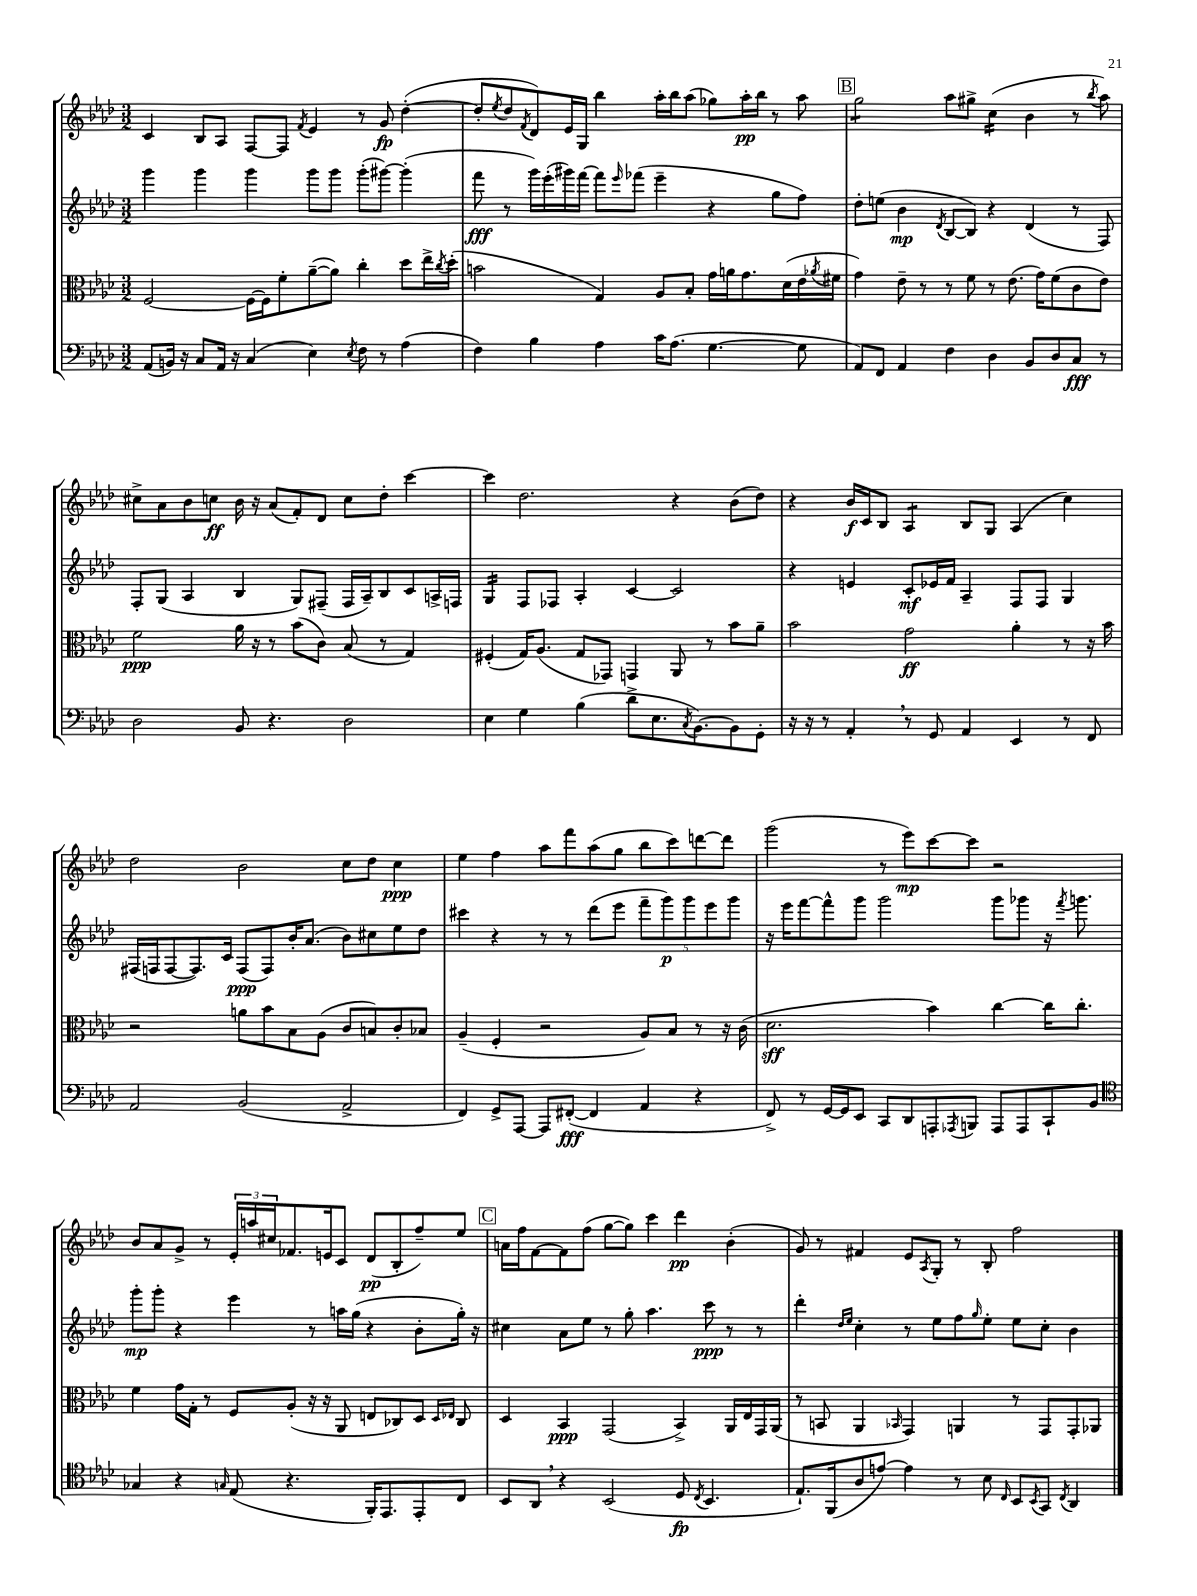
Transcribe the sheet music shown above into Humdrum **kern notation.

**kern	**kern	**kern	**kern
*staff4	*staff3	*staff2	*staff1
*clefF4	*clefC3	*clefG2	*clefG2
*k[b-e-a-d-]	*k[b-e-a-d-]	*k[b-e-a-d-]	*k[b-e-a-d-]
*M3/2	*M3/2	*M3/2	*M3/2
(8AA-/L	[2F/	4ggg\	4c/
16BB/Jk)	.	.	.
16r	.	.	.
8C/L	.	4ggg\	8B-/L
16AA-/Jk	.	.	8A-/J
16r	.	.	.
(4C/	16F\_LL	4ggg\	[8F/L
.	16F\]J	.	.
.	8f'\	.	8F/]J
.	.	.	8qf/
4E-\)	([8a-~\	8ggg\L	4e-/
.	8a-\]J)	8ggg\J	.
8qE-/	.	.	.
8F\	4cc'\	(8ggg'\L	8r
8r	.	[8ggg#\J)	8g/
(4A-\	8dd-\L	(4ggg#'\]	([4dd-'\
.	16ee-^\L	.	.
.	8qcc/	.	.
.	(16dd-'\JJ	.	.
=	=	=	=
4F\)	2b\	8fff\	8dd-'/]L
.	.	.	8qee-/
.	.	8r	8dd-/
.	.	.	8qf/
4B-\	.	16ggg\LL)	8d-/)
.	.	(16eee-'\	.
.	.	16ggg#\)	16e-/L
.	.	[16fff\JJ	16G/JJ
4A-\	4G/)	8fff\]L	4bb-\
.	.	16qqeee-/	.
.	.	(8fff-\J	.
16c\LK	8A-/L	4eee-~\	16aa-'\LL
(8.A-\J	.	.	16bb-\J
.	8B-'/J	.	(8aa-\J
[4.G\	16g\LL	4r	8gg-\L)
.	16a\J	.	.
.	8.g\	.	16aa-'\L
.	.	.	16bb-\JJ
.	.	8gg\L	8r
.	(16d-\L	.	.
8G\]	16e-\	8ff\J)	8aa-\
.	8qa-/	.	.
.	16f#\JJ	.	.
=	=	=	=
8AA-/L)	4g\)	8dd-'\L	2gg\
8FF/J	.	(8ee\J	.
4AA-/	8e-~\	4b-\	.
.	8r	.	.
.	.	8qd-/	.
4F\	8r	[8B-/L	8aa-\L
.	8f\	8B-/]J)	8gg#^\J
4D-\	8r	4r	(4cc\
.	(8.e-\	.	.
8BB-/L	.	(4d-/	4b-\
.	16g\LK)	.	.
8D-/	(8f\	.	.
8C/J	8c\	8r	8r
.	.	.	8qbb-/
8r	8e-\J)	8F/)	8aa-\)
=	=	=	=
2D-\	2f\	8F'/L	8cc#^\L
.	.	(8G/J	8a-\
.	.	4A-/	8b-\
.	.	.	8cc\J
8BB-/	16a-\	4B-/	16b-\
.	16r	.	16r
4.r	8r	.	(8a-/L
.	(8b-\L	8G/L)	8f'/)
.	8c\J)	(8F#~/J	8d-/J
2D-\	(8B-/	16F#/LL	8cc\L
.	.	16A-~/J)	.
.	8r	8B-/	8dd-'\J
.	4G/)	8c/	[4ccc\
.	.	16A^/L	.
.	.	16F/JJ	.
=	=	=	=
4E-\	(4F#'/	4G/	4ccc\]
4G\	16G/LK)	8F/L	2.dd-\
.	(8.A-/J	.	.
.	.	8F-/J	.
(4B-\	8G/L	4A-'/	.
.	8GG-/J)	.	.
8d-^\L	4GG/	[4c/	.
8.E-\	.	.	.
.	8AA-/	2c/]	4r
8qC/	.	.	.
[8.BB-\)	.	.	.
.	8r	.	.
8BB-\]	8b-\L	.	(8b-\L
8GG'\J	8a-~\J	.	8dd-\J)
=	=	=	=
16r	2b-\	4r	4r
16r	.	.	.
8r	.	.	.
4AA-'/	.	4e/	16b-/LL
.	.	.	16c/J
.	.	.	8B-/J
8r	2g\	8c'/L	4A-/
8GG/	.	16e-/L	.
.	.	16f/JJ	.
4AA-/	.	4A-~/	8B-/L
.	.	.	8G/J
4EE-/	4a-'\	8F/L	(4A-/
.	.	8F/J	.
8r	8r	4G/	4cc\)
8FF/	16r	.	.
.	16b-\	.	.
=	=	=	=
2AA-/	2r	(16F#/LL	2dd-\
.	.	16F/J	.
.	.	[8F/	.
.	.	8.F/])	.
.	.	16c/Jk	.
(2BB-/	8a\L	(8F/L	2b-\
.	8b-\	8F/)	.
.	8B-\	16b-'/K	.
.	.	(8.a-/J	.
.	(8A-\J	.	.
2AA-^/	8c/L	8b-\L)	8cc\L
.	8B/)	8cc#\	8dd-\J
.	8c'/	8ee-\	4cc\
.	8B-/J	8dd-\J	.
=	=	=	=
4FF/)	(4A-~/	4ccc#\	4ee-\
8GG^/L	4F'/	4r	4ff\
[8AAA-/J	.	.	.
8AAA-/]L	2r	8r	8aa-\L
([8FF#'/J	.	8r	8fff\
4FF#/]	.	(8ddd-\L	(8aa-\
.	.	8eee-\J	8gg\J
4AA-/	8A-/L)	10fff~\L	8bb-\L
.	.	10ggg\)	.
.	8B-/J	.	8ccc\)
.	.	10ggg\	.
4r	8r	.	[8ddd\
.	.	10eee-\	.
.	16r	.	8ddd\]J
.	.	10ggg\J	.
.	(16c\	.	.
=	=	=	=
8FF^/)	2.d-\	16r	(2ggg\
.	.	16eee-\LK	.
8r	.	[8fff\	.
[16GG/LL	.	8fff^^\]	.
16GG/]J	.	.	.
8EE-/J	.	8ggg\J	.
8CC/L	.	2ggg\	8r
8DD-/	.	.	8eee-\L)
8AAA'/	4b-\)	.	[8ccc\
8qAAA-/	.	.	.
8BBB/J	.	.	8ccc\]J
8AAA-/L	[4cc\	8ggg\L	2r
8AAA-/	.	8ggg-\J	.
8CC`/	16cc\]LK	16r	.
.	.	8qfff/	.
.	8.cc'\J	8.ggg\	.
8BB-/J	.	.	.
=	=	=	=
*clefC4	*	*	*
4G-/	4f\	8ggg'\L	8b-/L
.	.	8ggg'\J	8a-/
4r	16g\LL	4r	8g^/J
.	16G'\JJ	.	.
.	8r	.	8r
16qqG/	.	.	.
(8E-/	8F/L	4eee-\	24e-'/LL
.	.	.	24aa/
.	.	.	24cc#/J
4.r	(8A-'/J	.	8.f-/
.	16r	8r	.
.	16r	.	16e/k
.	8AA-/	16aa\LL	8c/J
.	.	(16gg\JJ	.
16FF'/LK)	8E/L	4r	(8d-/L
8.EE-/	.	.	.
.	8C-/)	.	8B-'/
8EE-'/	8D-/J	8b-'\L	8ff~/)
.	16qqD-/LL	.	.
.	16qqE-/JJ	.	.
8C/J	8C-/	16gg'\Jk)	8ee-/J
.	.	16r	.
=	=	=	=
8BB-/L	4D-/	4cc#\	16a\LL
.	.	.	16ff\J
8AA-/J	.	.	[8f\
4r	4BB-/	8a-\L	8f\]
.	.	8ee-\J	(8ff\J
(2BB-/	(2GG/	8r	[8gg\L
.	.	8gg'\	8gg\]J)
.	.	4.aa-\	4ccc\
8D-/	4BB-^/)	.	4ddd-\
8qC/	.	.	.
4.BB-/	.	8ccc\	.
.	16AA-/LL	8r	(4b-'\
.	16E-/	.	.
.	16GG/	8r	.
.	(16AA-/JJ	.	.
=	=	=	=
8.E-`/L)	8r	4ddd-'\	8g/)
.	8BB/	.	8r
(16FF/k	.	.	.
.	.	16qqdd-/LL	.
.	.	16qqee-/JJ	.
8A-/	4AA-/	4cc'\	4f#/
[8e/J)	.	.	.
.	16qqBB-/	.	.
4e\]	4GG/)	8r	8e-/L
.	.	.	8qA-/
.	.	8ee-\L	8G'/J
8r	4AA/	8ff\	8r
.	.	16qqgg/	.
8B-\	.	8ee-'\J	8B-'/
16qqC/	.	.	.
8BB-/L	8r	8ee-\L	2ff\
8qBB-/	.	.	.
8GG/J	8GG/L	8cc'\J	.
8qC/	.	.	.
4AA-/	8GG'/	4b-\	.
.	8AA-/J	.	.
==	==	==	==
*-	*-	*-	*-
